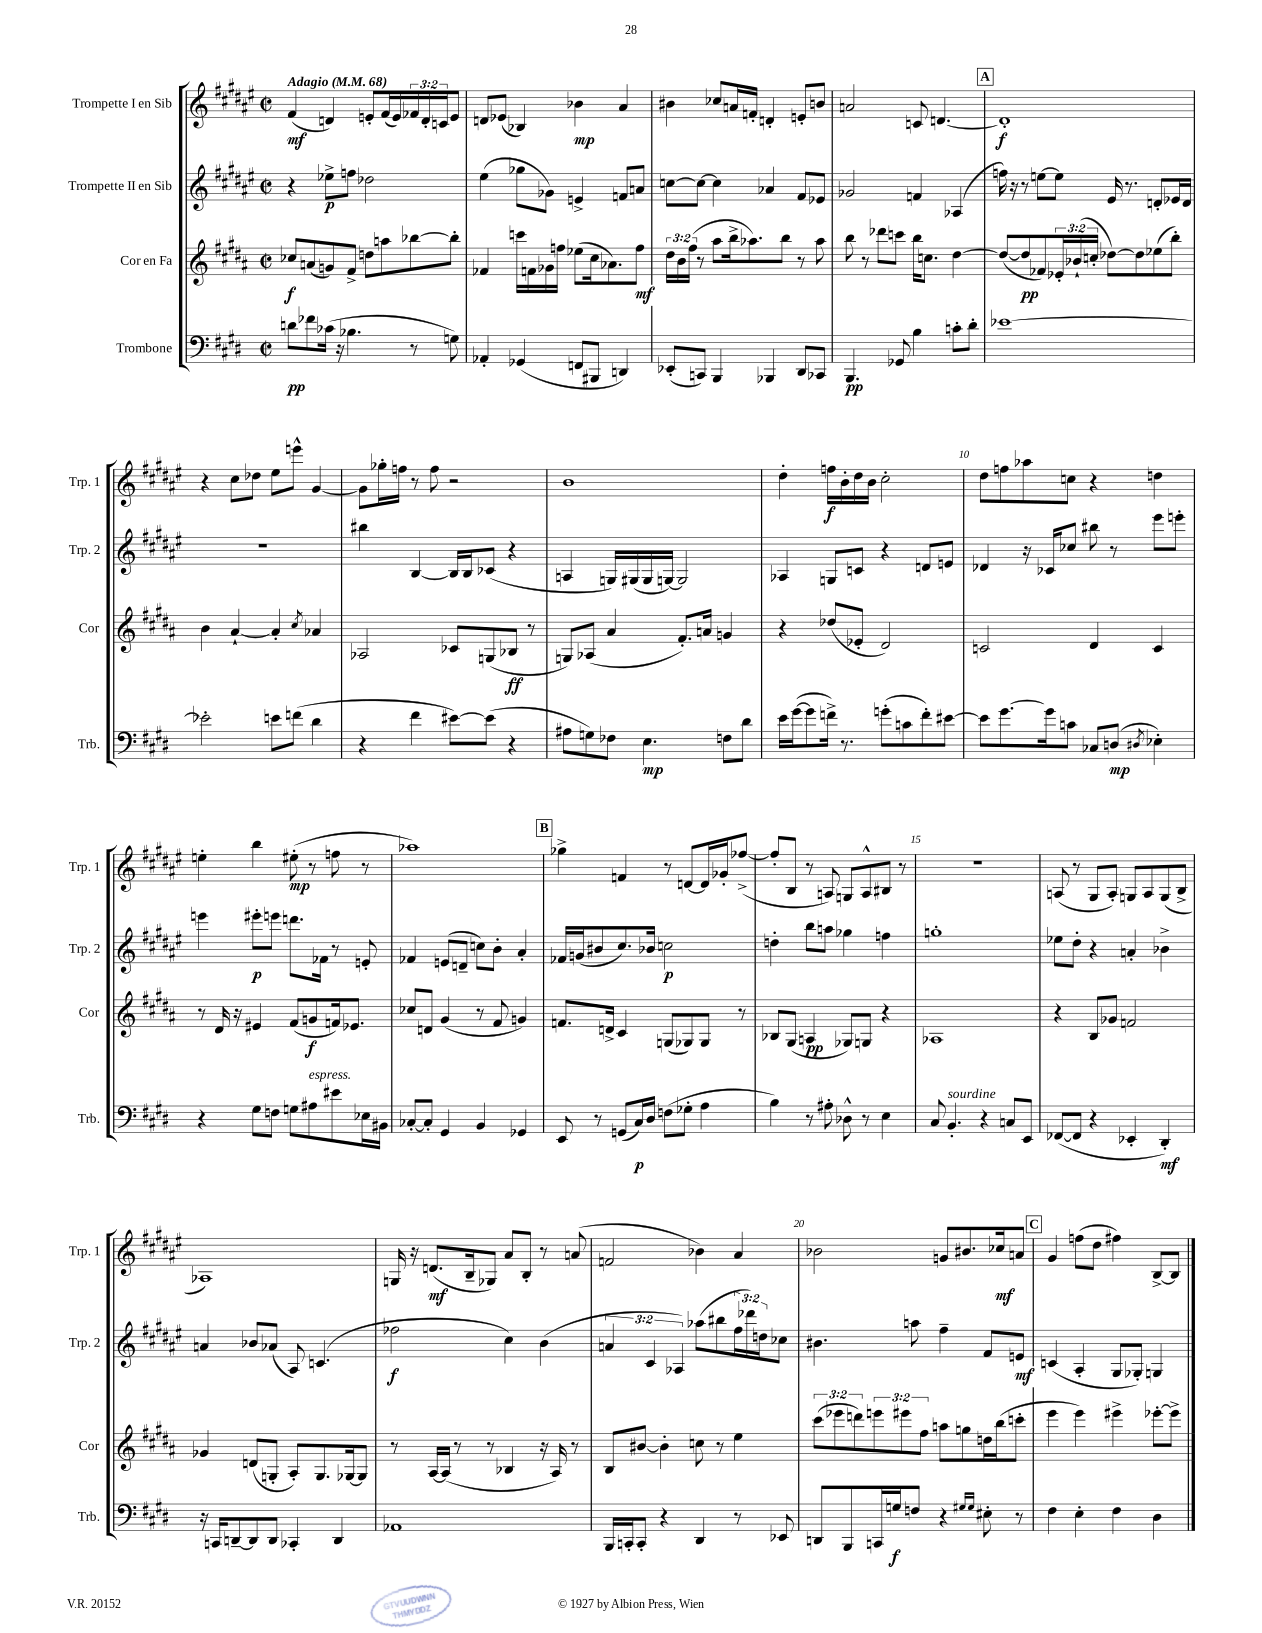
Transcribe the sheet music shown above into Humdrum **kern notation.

**kern	**kern	**kern	**kern
*staff4	*staff3	*staff2	*staff1
*clefF4	*clefG2	*clefG2	*clefG2
*k[f#c#g#d#]	*k[f#c#g#d#a#]	*k[f#c#g#d#a#e#]	*k[f#c#g#d#a#e#]
*M2/2	*M2/2	*M2/2	*M2/2
*met(c|)	*met(c|)	*met(c|)	*met(c|)
*MM68	*MM68	*MM68	*MM68
8d	8cc-	4r	(4f#
8f-	(8a	.	.
(16c-	8g)	8ee-^	4d)
16r	.	.	.
4.B-	8f#^	8ff	.
.	8dd	2dd-	8e'
.	8aa	.	(16f#
.	.	.	16e)
8r	[8bb-	.	24f-
.	.	.	24d'
.	.	.	24c
8G)	8bb-']	.	8e
=	=	=	=
4AA-'	4f-	(4ee#	8d
.	.	.	(8e-
(4GG-	16ccc	8gg-	4B-)
.	16f	.	.
.	16g-	8g-)	.
.	16ff	.	.
8FF	(8ee-	4e^	4b-
8BBB#	16cc#	.	.
.	8.a-)	.	.
4DD)	.	8f	4a#
.	8ff	8a	.
=	=	=	=
(8EE-'	24dd#	[8cc	4b#
.	24b	.	.
.	(24ff#	.	.
8CC)	8r	8cc_	.
4BBB	8aa#	4cc]	8cc-
.	16bb^	.	16a
.	8.aa-)	.	16f'
4BBB-	.	4a-	4d'
.	8bb	.	.
8DD#	8r	8f#	8e'
8CC-	8aa-	8e-	8b
=	=	=	=
4.BBB	8bb	2g-	2a
.	8r	.	.
.	8ddd-	.	.
8GG-	8ccc	.	.
4B	16bb	4f	8c
.	8.cc	.	.
.	.	.	[4.d
8c'	[4dd#	(4A-	.
8d#'	.	.	.
=	=	=	=
[1e-	(8dd#_	16ff)	1d']
.	.	16r	.
.	8dd#]	8r	.
.	8f-)	[8ee	.
.	24e-'	8ee]	.
.	(24b-`	.	.
.	24cc'	.	.
.	[8dd-)	16e#	.
.	.	8.r	.
.	8dd-]	.	.
.	(8ee-	8d'	.
.	8bb')	16e-	.
.	.	16d	.
=	=	=	=
2e-']	4b	1r	4r
.	[4a#`	.	8cc#
.	.	.	8dd-
8e	4a#']	.	8ee#
(8f	.	.	8eee^^
.	8qcc#	.	.
4d#	4a-	.	[4g#
=	=	=	=
4r	2A-	4bb#	8g#]
.	.	.	16gg-'
.	.	.	16ff
4f#	.	[4B	8r
.	.	.	8ff
[8e#)	8c-	16B]	2r
.	.	16B	.
(8e#]	(8G	(8c-	.
4r	8B-	4r	.
.	8r	.	.
=	=	=	=
8A#	8G)	4A	1b
8G)	(8A-	.	.
8F-	4a#	16G)	.
.	.	(16G#	.
4.E	.	16G#	.
.	.	[16G)	.
.	8.f#')	2G]	.
.	16a	.	.
8F	4g	.	.
8d#	.	.	.
=	=	=	=
16e	4r	4A-	4dd#'
([16g#	.	.	.
8g#]	.	.	.
16f^)	(8dd-	8G	16ff
8.r	.	.	16b'
.	8e-'	8c	16dd#
.	.	.	16b
(8g'	2d#)	4r	2cc#'
8c	.	.	.
8f')	.	8d	.
[8e#	.	8e	.
=	=	=	=
8e#]	2c	4d-	8dd#
[8.g#	.	.	8ff
.	.	16r	8aa-
16g#]	.	16c-	.
8c	.	8cc-	8cc
8C-	4d#	8bb#	4r
(8D	.	8r	.
8qD#	.	.	.
4E-')	4c	8eee#	4dd
.	.	8eee'	.
=	=	=	=
4r	8r	4eee	4ee'
.	16d#	.	.
.	16r	.	.
8G#	4e#	8eee#'	4bb
8F	.	8eee	.
8G	(8f#	8.ddd	(8ee#'
8A#	8g	.	8r
.	.	16f-	.
8e#	16f)	8r	8ff
.	8.e-	.	.
16E-	.	8e'	8r
16BB#	.	.	.
=	=	=	=
[8C-'	8cc-	4f-	1aa-)
8C-']	8d	.	.
4GG#	(4g#	(8e	.
.	.	8d~	.
4BB	8r	8cc)	.
.	8f#	8b'	.
4GG-	4g)	4a#'	.
=	=	=	=
8EE	8.f	16f-	4gg-^
.	.	(16g	.
8r	.	8b#	.
.	16d^	.	.
(8GG	4c#	8.cc#)	4f
16C#)	.	.	.
16D#	.	16b-	.
(8F	(8G	2cc	8r
8G-'	8G-)	.	[8d
4A	8G-	.	16d]
.	.	.	16g-'
.	8r	.	([8ff-^
=	=	=	=
4B)	8B-	4dd'	8ff-']
.	(8G#	.	8B
8r	4A	8bb	8r
8A#'	.	8aa	8A)
8D-^^	8G-)	4gg-	8G
8r	8G	.	8A^^
4E	4r	4ff	8B#
.	.	.	8r
=	=	=	=
8C#	1A-	1gg'	1r
4.BB'	.	.	.
4r	.	.	.
8C	.	.	.
8EE	.	.	.
=	=	=	=
([8FF-	4r	8ee-	(8A
8FF-]	.	8dd#'	8r
4r	8B	4r	8G#
.	8g-	.	8A')
4EE-'	2f	4a'	8G
.	.	.	8A
4DD#')	.	4b-^	(8G
.	.	.	8B^
=	=	=	=
16r	4g-	4a	1A-)
16CC	.	.	.
[8DD~	.	.	.
8DD]	(8d	8b-	.
8DD	8G'	(8a-	.
4CC-'	8A#')	8A#)	.
.	8.G	(4.c	.
4DD	.	.	.
.	[16G-	.	.
.	8G-]	.	.
=	=	=	=
1AA-	8r	2ff-	16G
.	.	.	16r
.	[16A#	.	(8.d
.	(16A#]	.	.
.	8r	.	.
.	.	.	16B~
.	8r	.	8G-)
.	4B-	4cc#)	8a#
.	.	.	8B'
.	16r	(4b	8r
.	16A#)	.	.
.	8r	.	(8a
=	=	=	=
16BBB	8B	6a	2f
16CC'	.	.	.
8CC'	[8b#	.	.
.	.	6c#	.
4r	4b#']	.	.
.	.	6A-)	.
4DD#	8cc	(8aa-	4b-)
.	8r	8bb#	.
8r	4ee	24ff#	4a#
.	.	24ddd-)	.
.	.	24dd	.
8EE-	.	8cc-	.
=	=	=	=
8DD	(12ccc#	4.b#	2b-
.	12eee-	.	.
8BBB	.	.	.
.	12ddd)	.	.
16CC	12eee	.	.
16G	.	.	.
.	12eee#	.	.
8F	.	8aa	.
.	12ff#	.	.
4r	8aa	4ff#~	8g
.	8gg	.	8.b#
16qqG#	.	.	.
16qqG#	.	.	.
8E#'	16dd	8f#	.
.	(16bb	.	16cc-
8r	8ccc'	8e	8a
=	=	=	=
4F#	4eee	(4c	4g#
4E'	4eee)	4A#'	(8ff
.	.	.	8dd#
4F#	4eee#^	8G#	4ff#)
.	.	8G-')	.
4D#	[8eee-'	4G	[8B^
.	8eee-^]	.	8B]
==	==	==	==
*-	*-	*-	*-
